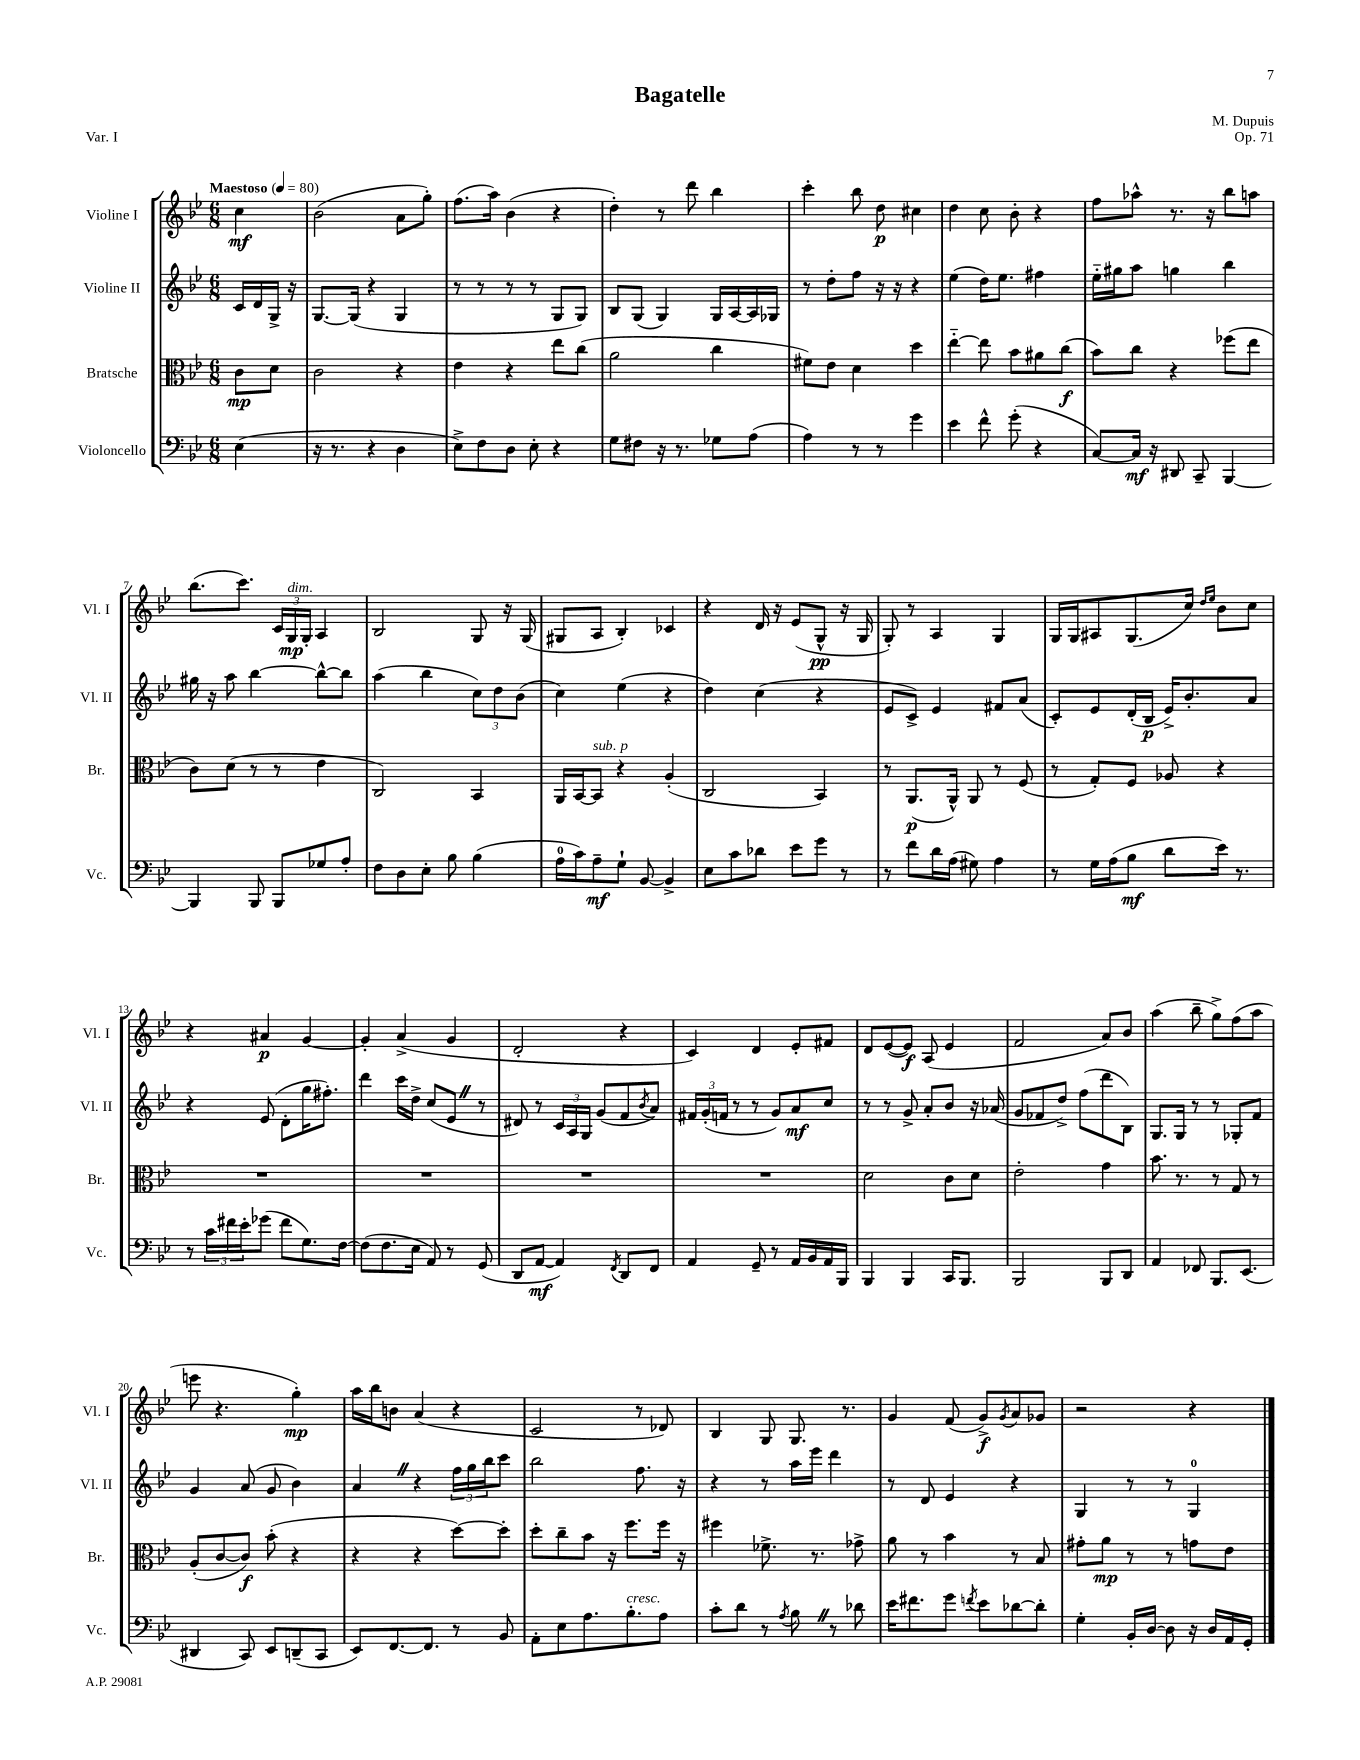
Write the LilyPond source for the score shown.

\header { title = "Bagatelle" composer = "M. Dupuis" opus = "Op. 71" piece = "Var. I" }
<<
\new StaffGroup <<
\new Staff = "s0" \with { instrumentName = "Violine I" shortInstrumentName = "Vl. I" } {
    \clef treble \key bes \major \numericTimeSignature \time 6/8 \partial 4 \tempo "Maestoso" 4 = 80
    c''4\mf |
    bes'2( a'8 g''8-.) |
    f''8.( a''16) bes'4( r4 |
    d''4-.) r8 d'''8 bes''4 |
    c'''4-. bes''8 d''8\p cis''4 |
    d''4 c''8 bes'8-. r4 |
    f''8 aes''8-^ r8. r16 bes''8 a''8 |
    bes''8.( c'''8.) \tuplet 3/2 { c'16 g16\mp^\markup { \italic "dim." } g16-. } a4 |
    bes2 g8 r16 g16( |
    gis8 a8 bes4-.) ces'4 |
    r4 d'16 r16 ees'8( g8-^\pp r16 g16 |
    g8-.) r8 a4 g4 |
    g16 g16 ais8 g8.( c''16) \grace { d''16 ees''16 } bes'8 c''8 |
    r4 ais'4\p g'4~ |
    g'4-. a'4->( g'4 |
    d'2-. r4 |
    c'4) d'4 ees'8-. fis'8 |
    d'8 ees'8~( ees'8\f) a8( ees'4 |
    f'2 a'8) bes'8 |
    a''4( bes''8-- g''8->) f''8( a''8 |
    e'''8 r4. g''4-.\mp) |
    a''16 bes''16 b'8 a'4( r4 |
    c'2 r8 des'8) |
    bes4 g8 g8. r8. |
    g'4 f'8( g'8->\f) \acciaccatura { g'8 } a'8 ges'8 |
    r2 r4 \bar "|." |
}
\new Staff = "s1" \with { instrumentName = "Violine II" shortInstrumentName = "Vl. II" } {
    \clef treble \key bes \major \numericTimeSignature \time 6/8 \partial 4
    c'16 d'16 g16-> r16 |
    g8.~ g16( r4 g4 |
    r8 r8 r8 r8 g8 g8) |
    bes8 g8( g4) g16 a16~ a16 ges16 |
    r8 d''8-. f''8 r16 r16 r4 |
    ees''4( d''16) ees''8. fis''4 |
    ees''16-_ gis''16 a''8 g''4 bes''4 |
    gis''16 r16 a''8 bes''4~ bes''8~-^ bes''8 |
    a''4( bes''4 \tuplet 3/2 { c''8) d''8 bes'8( } |
    c''4) ees''4( r4 |
    d''4) c''4( r4 |
    ees'8 c'8->) ees'4 fis'8 a'8( |
    c'8-.) ees'8 d'16-.( bes16\p ees'16->) bes'8.-. a'8 |
    r4 ees'8( d'8-. g''16 fis''8.-.) |
    d'''4 c'''16 d''16-> c''8( ees'8 \once \override BreathingSign.text = \markup { \musicglyph "scripts.caesura.straight" } \breathe r8 |
    dis'8) r8 \tuplet 3/2 { c'16 a16 g16 } g'8( f'8 \acciaccatura { bes'8 } a'8) |
    \tuplet 3/2 { fis'16 g'16-.( f'16 } r8 r8 g'8) a'8\mf c''8 |
    r8 r8 g'8-> a'8-. bes'8 r16 aes'16( |
    g'8 fes'8 d''8->) f''8( d'''8 bes8) |
    g8. g16 r8 r8 ges8-. f'8 |
    g'4 a'8( g'8 bes'4) |
    a'4 \once \override BreathingSign.text = \markup { \musicglyph "scripts.caesura.straight" } \breathe r4 \tuplet 3/2 { f''16 g''16 bes''16 } c'''8 |
    bes''2 f''8. r16 |
    r4 r8 a''16 ees'''16 d'''4 |
    r8 d'8 ees'4 r4 |
    g4 r8 r8 g4-0 \bar "|." |
}
\new Staff = "s2" \with { instrumentName = "Bratsche" shortInstrumentName = "Br." } {
    \clef alto \key bes \major \numericTimeSignature \time 6/8 \partial 4
    c'8\mp d'8 |
    c'2 r4 |
    ees'4 r4 ees''8 c''8( |
    a'2 c''4 |
    fis'8) ees'8 d'4 d''4 |
    ees''4~-_ ees''8 bes'8 ais'8 c''8\f( |
    bes'8) c''8 r4 fes''8( ees''8 |
    c'8) d'8( r8 r8 ees'4 |
    c2) bes,4 |
    a,16 bes,16~ bes,8^\markup { \italic "sub. p" } r4 a4-.( |
    c2 bes,4) |
    r8 a,8.\p( a,16-^) a,8 r8 f8( |
    r8 g8-.) f8 aes8 r4 |
    R2. |
    R2. |
    R2. |
    R2. |
    d'2 c'8 d'8 |
    ees'2-. g'4 |
    bes'8. r8. r8 g8 r8 |
    a8-.( c'8~ c'8\f) bes'8-.( r4 |
    r4 r4 d''8~) d''8-. |
    d''8-. c''8-- bes'8 r16 f''8. f''16 r16 |
    fis''4 fes'8.-> r8. ges'8-> |
    a'8 r8 bes'4 r8 bes8 |
    gis'8-. a'8\mp r8 r8 g'8 ees'8 \bar "|." |
}
\new Staff = "s3" \with { instrumentName = "Violoncello" shortInstrumentName = "Vc." } {
    \clef bass \key bes \major \numericTimeSignature \time 6/8 \partial 4
    ees4( |
    r16 r8. r4 d4 |
    ees8->) f8 d8 ees8-. r4 |
    g8 fis8 r16 r8. ges8 a8( |
    a4) r8 r8 g'4 |
    ees'4 f'8-^ g'8-.( r4 |
    c8~) c16\mf r16 dis,8 c,8-- bes,,4~ |
    bes,,4 bes,,8 bes,,8 ges8 a8-. |
    f8 d8 ees8-. bes8 bes4( |
    a16-0 c'16) a8--\mf g8-! bes,8~ bes,4-> |
    ees8 c'8 des'8 ees'8 g'8 r8 |
    r8 f'8 d'16 a16( gis8) a4 |
    r8 g16 a16( bes8\mf d'8 ees'16) r8. |
    r8 \tuplet 3/2 { c'16 fis'16 ees'16-. } ges'8( fis'8 g8.) f16~ |
    f8( f8. ees16 a,8) r8 g,8( |
    d,8 a,8~\mf a,4) \acciaccatura { f,8 } d,8 f,8 |
    a,4 g,8-- r8 a,16 bes,16 a,16 bes,,16 |
    bes,,4 bes,,4 c,16 bes,,8. |
    bes,,2 bes,,8 d,8 |
    a,4 fes,8 bes,,8. ees,8.( |
    dis,4 c,8) ees,8 d,8--( c,8 |
    ees,8) f,8.~ f,8. r8 bes,8 |
    a,8-. ees8 a8. bes8.-.^\markup { \italic "cresc." } a8 |
    c'8-. d'8 r8 \acciaccatura { a8 } bes8 \once \override BreathingSign.text = \markup { \musicglyph "scripts.caesura.straight" } \breathe r8 des'8 |
    ees'16 fis'8. g'8 \acciaccatura { f'8 } ees'8 des'8~ des'8-. |
    g4-. bes,16-. d16~ d8 r16 d16 a,16 g,16-. \bar "|." |
}
>>
>>
